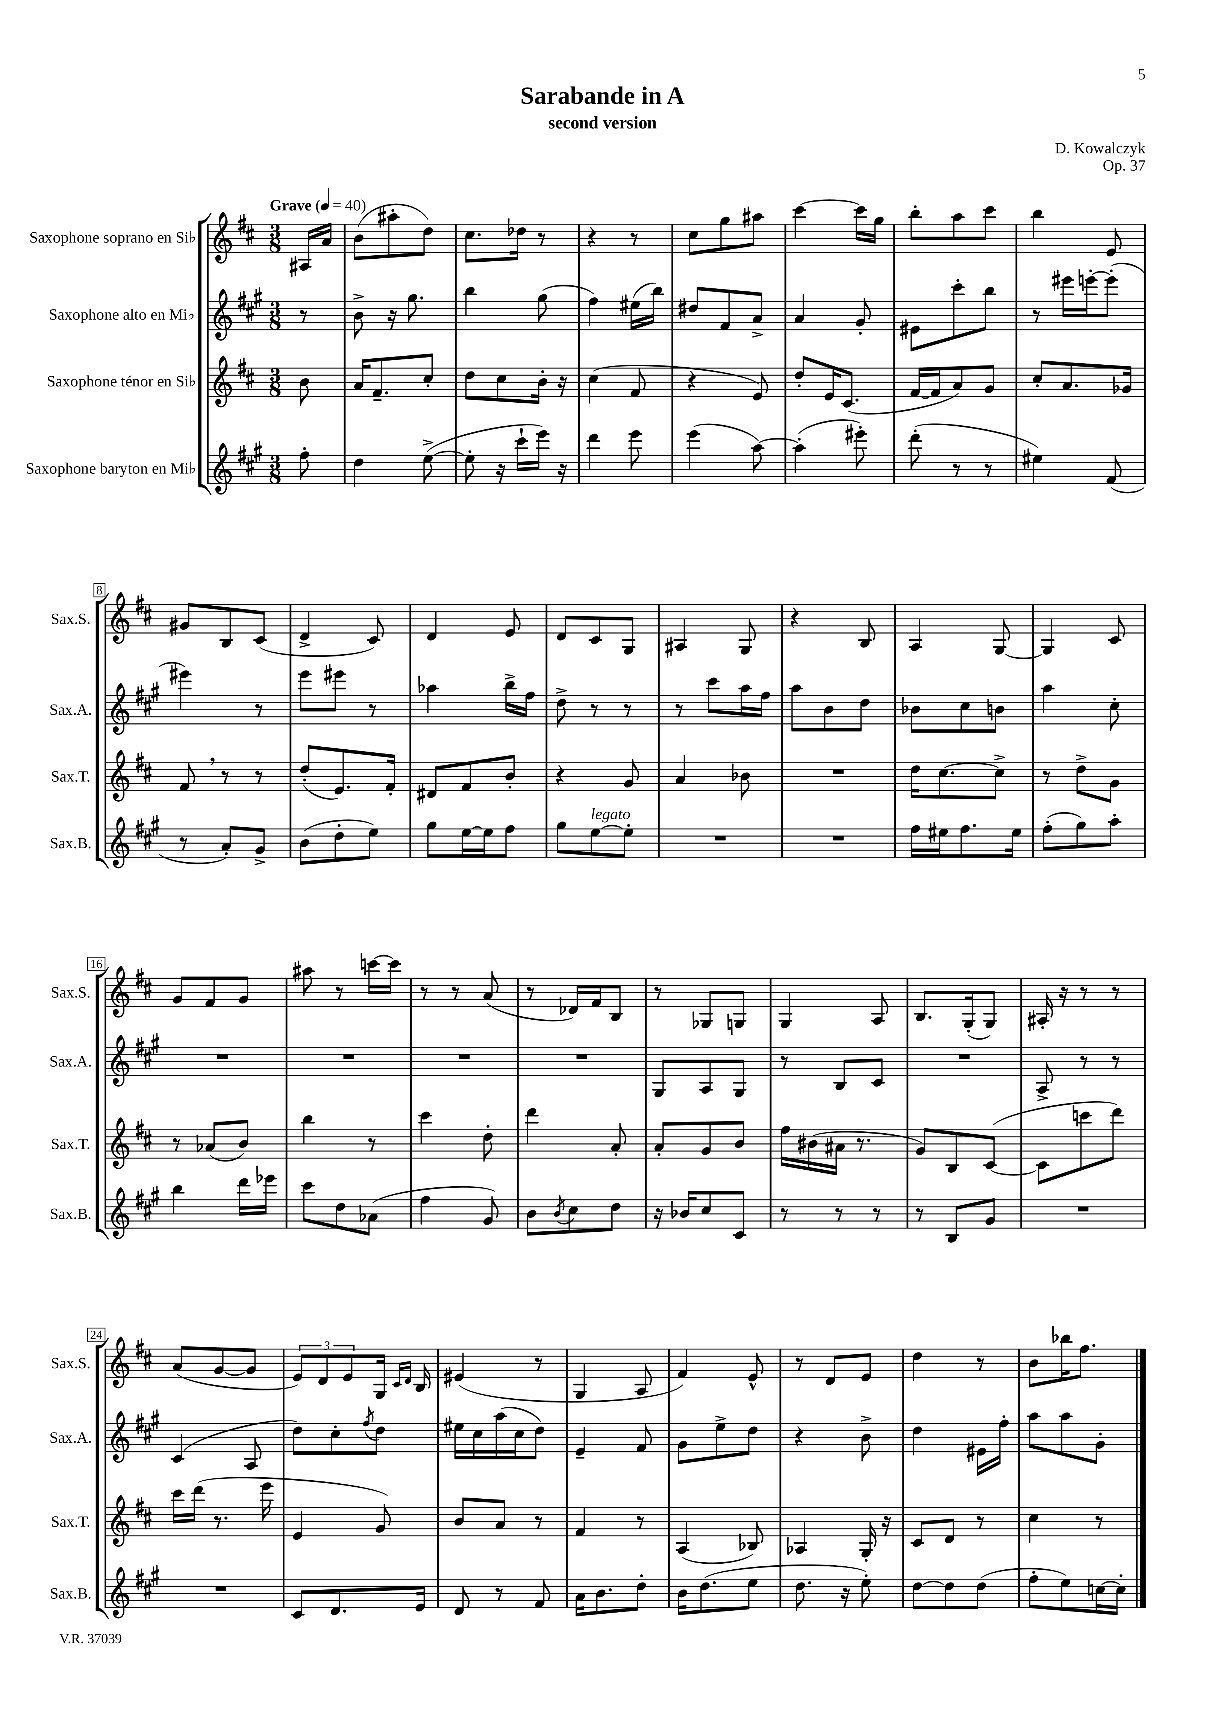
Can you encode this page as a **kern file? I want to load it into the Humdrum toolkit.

**kern	**kern	**kern	**kern
*staff4	*staff3	*staff2	*staff1
*clefG2	*clefG2	*clefG2	*clefG2
*k[f#c#g#]	*k[f#c#]	*k[f#c#g#]	*k[f#c#]
*M3/8	*M3/8	*M3/8	*M3/8
*MM40	*MM40	*MM40	*MM40
8ff#'\	8b\	8r	16A#/LL
.	.	.	16a/JJ
=	=	=	=
4dd\	16a/LK	8b^\	(8b\L
.	8.f#~/	.	.
.	.	16r	8aa#'\
.	.	8.gg#\	.
([8ee^\	8cc#'/J	.	8dd\J)
=	=	=	=
8ee'\]	8dd\L	4bb\	8.cc#\L
16r	8cc#\	.	.
16ccc#`\LL	.	.	16dd-\Jk
16eee\JJ)	16b'\Jk	(8gg#\	8r
16r	16r	.	.
=	=	=	=
4ddd\	(4cc#\	4ff#\)	4r
8eee\	8f#/	(16ee#\LL	8r
.	.	16bb\JJ)	.
=	=	=	=
(4eee\	4r	8dd#/L	8cc#\L
.	.	8f#/	8gg\
[8aa\)	8e/)	8a^/J	8aa#\J
=	=	=	=
(4aa'\]	8dd'/L	4a/	[4ccc#\
.	16e/K	.	.
.	(8.c#/J	.	.
8eee#'\)	.	8g#'/	16ccc#\]LL
.	.	.	16gg\JJ
=	=	=	=
(8ddd'\	[16f#/LL	8e#\L	8bb'\L
.	16f#/]J	.	.
8r	8a/)	8ccc#'\	8aa\
8r	8g/J	8bb\J	8ccc#\J
=	=	=	=
4ee#\)	8cc#'/L	8r	4bb\
.	8.a/	16eee#\LL	.
.	.	[16eee'\J	.
(8f#/	.	(8eee'\]J	8e/
.	16g-/Jk	.	.
=	=	=	=
8r	8f#/	4eee#\)	8g#/L
8a'/L)	8r	.	8B/
8g#^/J	8r	8r	(8c#/J
=	=	=	=
(8b\L	(8dd'/L	8eee\L	4d^/
8dd'\	8.e/)	8eee#\J	.
8ee\J)	.	8r	8c#/)
.	16f#'/Jk	.	.
=	=	=	=
8gg#\L	8d#/L	4aa-\	4d/
[16ee\L	8f#/	.	.
16ee\]J	.	.	.
8ff#\J	8b'/J	16bb^\LL	8e/
.	.	16ff#\JJ	.
=	=	=	=
8gg#\L	4r	8dd^\	8d/L
[8ee\	.	8r	8c#/
8ee'\]J	8g/	8r	8G/J
=	=	=	=
4.r	4a/	8r	4A#/
.	.	8ccc#\L	.
.	8b-\	16aa\L	8G/
.	.	16ff#\JJ	.
=	=	=	=
4.r	4.r	8aa\L	4r
.	.	8b\	.
.	.	8dd\J	8B/
=	=	=	=
16ff#\LL	16dd\LK	8b-\L	4A/
16ee#\J	[8.cc#\	.	.
8.ff#\	.	8cc#\	.
.	8cc#^\]J	8b\J	[8G/
16ee#\Jk	.	.	.
=	=	=	=
(8ff#'\L	8r	4aa\	4G/]
8gg#\)	8dd^\L	.	.
8aa'\J	8g\J	8cc#'\	8c#/
=	=	=	=
4bb\	8r	4.r	8g/L
.	(8a-/L	.	8f#/
16ddd\LL	8b/J)	.	8g/J
16eee-\JJ	.	.	.
=	=	=	=
8ccc#\L	4bb\	4.r	8aa#\
8dd\	.	.	8r
(8a-\J	8r	.	[16ccc\LL
.	.	.	16ccc\]JJ
=	=	=	=
4ff#\	4ccc#\	4.r	8r
.	.	.	8r
8g#/)	8dd'\	.	(8a/
=	=	=	=
8b\L	4ddd\	4.r	8r
8qb/	.	.	.
8cc#\	.	.	16d-/LL)
.	.	.	16f#/J
8dd\J	8a'/	.	8B/J
=	=	=	=
16r	8a'/L	8G#/L	8r
16b-/LK	.	.	.
8cc#/	8g/	8A/	8G-/L
8c#/J	8b/J	8G#/J	8G/J
=	=	=	=
8r	16ff#\LL	8r	4G/
.	(16b#\	.	.
8r	16a#\JJ	8B/L	.
.	8.r	.	.
8r	.	8c#/J	8A/
=	=	=	=
8r	8g/L)	4.r	8.B/L
8B/L	8B/	.	.
.	.	.	(16G'/k
8g#/J	([8c#/J	.	8G/J)
=	=	=	=
4.r	8c#\]L	8A^/	16A#'/
.	.	.	16r
.	8ccc\	8r	8r
.	8ddd\J)	8r	8r
=	=	=	=
4.r	16ccc#\LL	(4c#/	(8a/L
.	(16ddd\JJ	.	.
.	8.r	.	[8g/
.	.	8A/	8g/]J
.	16eee\	.	.
=	=	=	=
8c#/L	4e/	8dd\L)	12e/L)
.	.	.	12d/
8.d/	.	8cc#'\	.
.	.	.	12e/
.	.	8qff#/	.
.	8g/)	8dd\J	16G/Jk
.	.	.	16qqc#/LL
.	.	.	16qqd/JJ
16e/Jk	.	.	16B/
=	=	=	=
8d/	8b/L	16ee#\LL	(4e#/
.	.	16cc#\	.
8r	8a/J	(16aa\	.
.	.	16cc#\J	.
8f#/	8r	8dd\J)	8r
=	=	=	=
16a\LK	4f#/	4e~/	4G/
8.b\	.	.	.
8dd'\J	8r	8f#/	8A/
=	=	=	=
16b\LK	(4A/	8g#\L	4f#/)
(8.dd\	.	.	.
.	.	8ee^\	.
8ee\J	8B-/)	8dd\J	8e^^/
=	=	=	=
8.dd\	4A-/	4r	8r
.	.	.	8d/L
16r	.	.	.
8ee'\)	16G'/	8b^\	8e/J
.	16r	.	.
=	=	=	=
[8dd\L	8c#/L	4dd\	4dd\
8dd\]	8d/J	.	.
(8dd\J	8r	16e#\LL	8r
.	.	16ff#'\JJ	.
=	=	=	=
8ff#'\L	4cc#\	8aa\L	8b\L
8ee\)	.	8aa\	16bb-\K
.	.	.	8.ff#\J
[16cc\L	8r	8g#'\J	.
16cc'\]JJ	.	.	.
==	==	==	==
*-	*-	*-	*-
